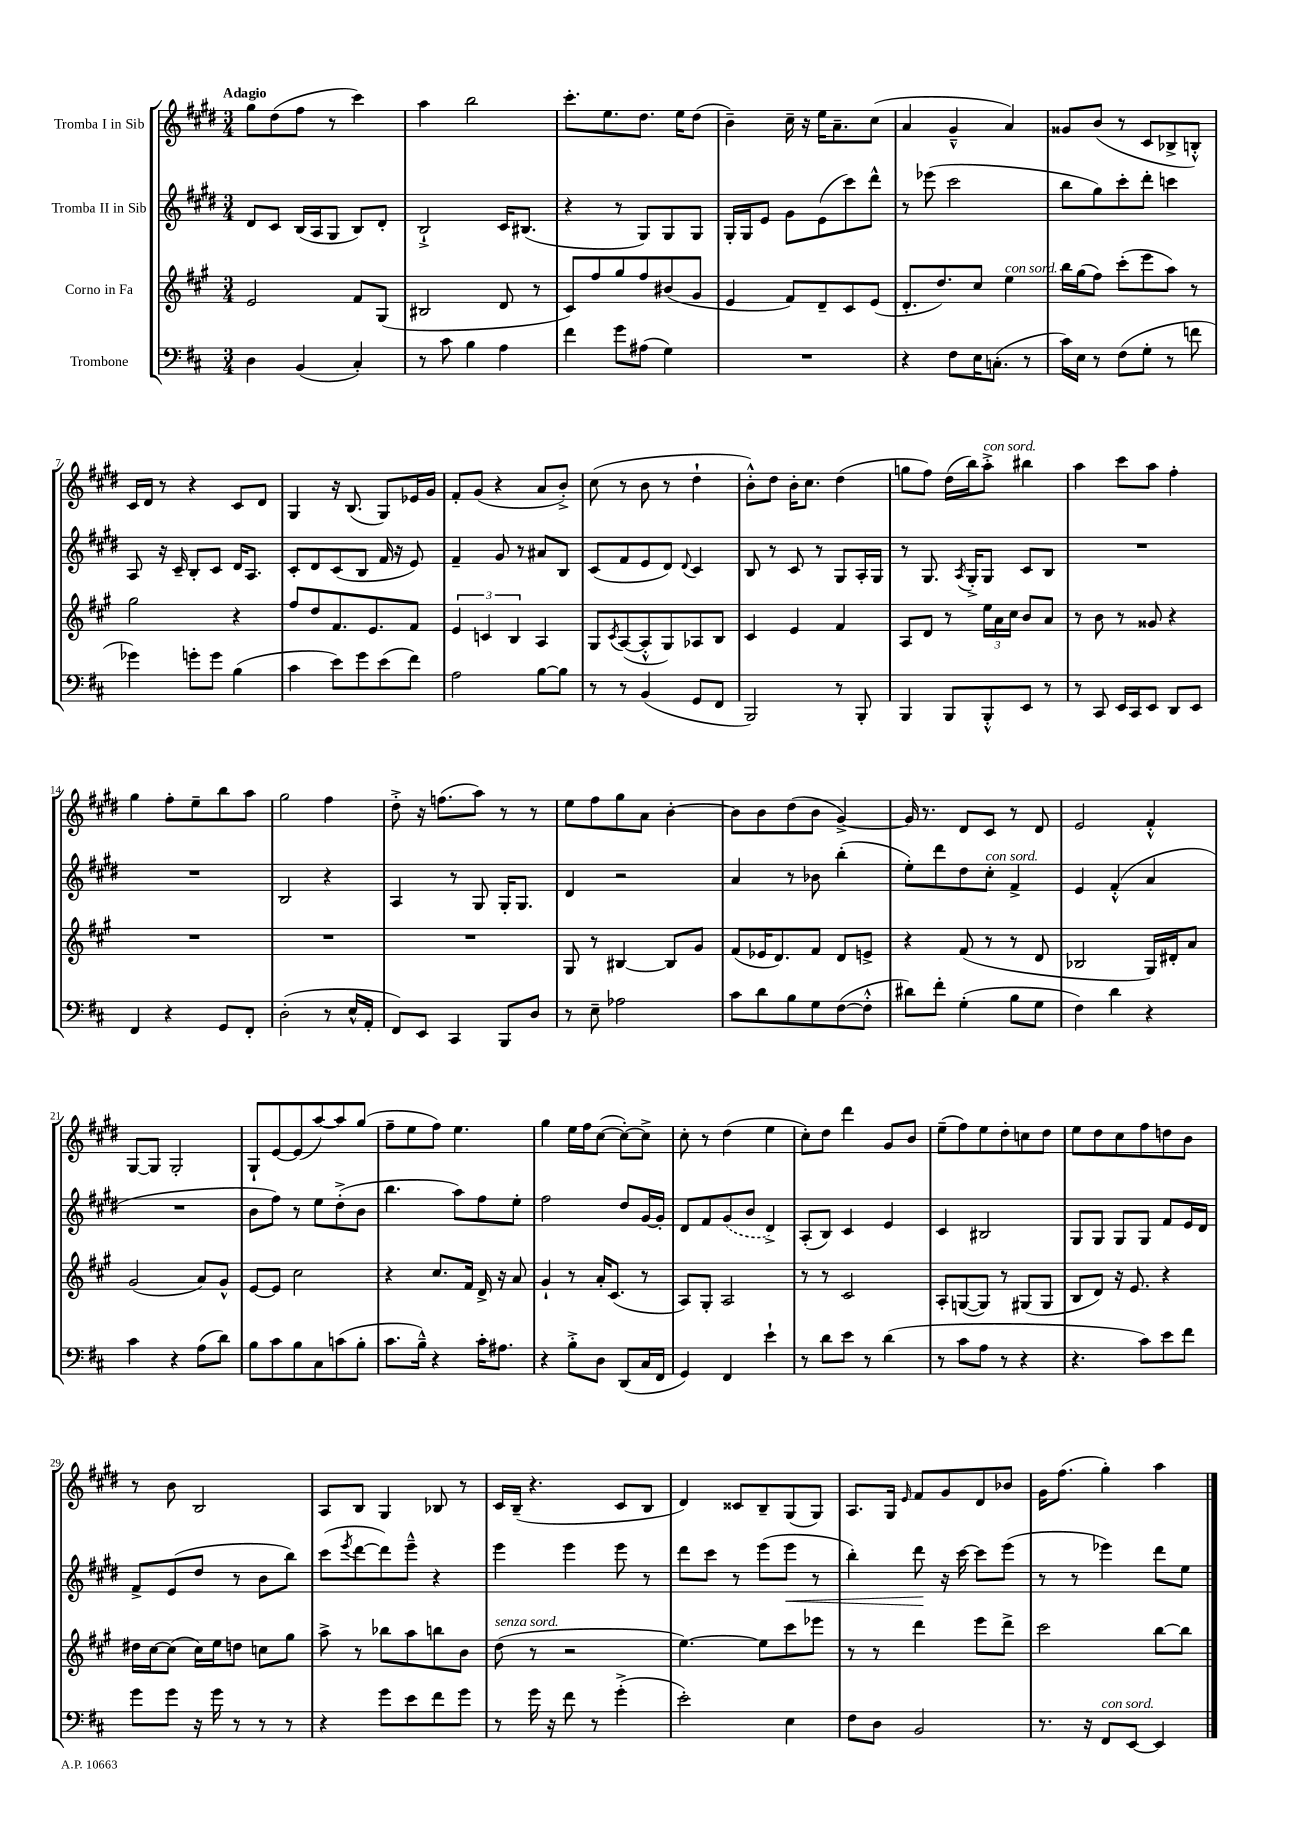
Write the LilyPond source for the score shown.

<<
\new StaffGroup <<
\new Staff = "s0" \with { instrumentName = "Tromba I in Sib" } {
    \clef treble \key e \major \numericTimeSignature \time 3/4 \tempo "Adagio"
    gis''8 dis''8( fis''8 r8 cis'''4) |
    a''4 b''2 |
    cis'''8.-. e''8. dis''8. e''16 dis''8( |
    b'4--) cis''16-- r16 e''16 a'8.-- cis''8( |
    a'4 gis'4---^ a'4) |
    gisis'8 b'8( r8 cis'8 bes8-> b8-.-^) |
    cis'16 dis'16 r8 r4 cis'8 dis'8 |
    gis4 r16 b8.( gis8) ees'16 gis'16 |
    fis'8-. gis'8( r4 a'8 b'8-.->) |
    cis''8( r8 b'8 r8 dis''4-! |
    b'8-.-^) dis''8 b'16-. cis''8. dis''4( |
    g''8 fis''8) dis''16( b''16) a''8-.->^\markup { \italic "con sord." } bis''4 |
    a''4 cis'''8 a''8 fis''4-. |
    gis''4 fis''8-. e''8-- b''8 a''8 |
    gis''2 fis''4 |
    dis''8-.-> r16 f''8.( a''8) r8 r8 |
    e''8 fis''8 gis''8 a'8 b'4~-. |
    b'8 b'8 dis''8( b'8 gis'4~->) |
    gis'16 r8. dis'8 cis'8 r8 dis'8 |
    e'2 fis'4-.-^ |
    gis8~ gis8 gis2-. |
    gis8-! e'8~ e'8( a''8~) a''8 gis''8( |
    fis''8-- e''8 fis''8) e''4. |
    gis''4 e''16 fis''16 cis''8~( cis''8~-.) cis''8-> |
    cis''8-. r8 dis''4( e''4 |
    cis''8-.) dis''8 dis'''4 gis'8 b'8 |
    e''8--( fis''8) e''8 dis''8-. c''8 dis''8 |
    e''8 dis''8 cis''8 fis''8 d''8 b'8 |
    r8 b'8 b2 |
    a8 b8 gis4 bes8 r8 |
    cis'16 b16--( r4. cis'8 b8 |
    dis'4) cisis'8 b8-- gis8( gis8) |
    a8. gis16 \grace { e'16 } fis'8 gis'8 dis'8 bes'8 |
    gis'16 fis''8.( gis''4-.) a''4 \bar "|." |
}
\new Staff = "s1" \with { instrumentName = "Tromba II in Sib" } {
    \clef treble \key e \major \numericTimeSignature \time 3/4
    dis'8 cis'8 b16( a16 gis8 b8) dis'8-. |
    b2-!-> cis'16 bis8.( |
    r4 r8 gis8) gis8 gis8 |
    gis16-. gis16 e'8 gis'8 e'8( cis'''8) dis'''8-^ |
    r8 ees'''8( cis'''2 |
    b''8 gis''8) cis'''8-. dis'''8-. c'''4 |
    a8 r16 cis'16-- b8-. cis'8 dis'16 a8. |
    cis'8-. dis'8 cis'8( b8 fis'16 r16 e'8) |
    fis'4-- gis'8 r8 ais'8 b8 |
    cis'8( fis'8 e'8 dis'8) \appoggiatura { dis'8 } cis'4 |
    b8 r8 cis'8 r8 gis8 a16-. gis16 |
    r8 gis8. \acciaccatura { a8 } gis16-.-> gis8 cis'8 b8 |
    R2. |
    R2. |
    b2 r4 |
    a4 r8 gis8 gis16-. gis8. |
    dis'4 r2 |
    a'4 r8 bes'8 b''4-.( |
    e''8-.) dis'''8 dis''8 cis''8-.^\markup { \italic "con sord." } fis'4-> |
    e'4 fis'4-.-^( a'4 |
    R2. |
    b'8 fis''8) r8 e''8 dis''8-.->( b'8 |
    b''4. a''8) fis''8 e''8-. |
    fis''2 dis''8 gis'16~ gis'16-. |
    dis'8 fis'8 \once \slurDashed gis'8( b'8 dis'4->) |
    a8-.( b8) cis'4 e'4 |
    cis'4 bis2 |
    gis8 gis8 gis8 gis8 fis'8 e'16 dis'16 |
    fis'8-> e'8( dis''8 r8 b'8 b''8) |
    cis'''8( \acciaccatura { e'''8 } dis'''8~ dis'''8) e'''8---^ r4 |
    e'''4 e'''4 e'''8 r8 |
    dis'''8 cis'''8 r8 e'''8( e'''8\< r8 |
    b''4-.) dis'''8\! r16 cis'''16~ cis'''8 e'''8( |
    r8 r8 ees'''4) dis'''8 e''8 \bar "|." |
}
\new Staff = "s2" \with { instrumentName = "Corno in Fa" } {
    \clef treble \key a \major \numericTimeSignature \time 3/4
    e'2 fis'8 gis8( |
    bis2 d'8 r8 |
    cis'8) fis''8 gis''8 fis''8 bis'8( gis'8 |
    e'4 fis'8) d'8-- cis'8 e'8( |
    d'8.-. d''8.) cis''8 e''4^\markup { \italic "con sord." } |
    b''16 gis''16( fis''8) cis'''8-.( e'''8 a''8) r8 |
    gis''2 r4 |
    fis''8 d''8 fis'8. e'8. fis'8 |
    \tuplet 3/2 { e'4 c'4 b4 } a4 |
    gis8 \acciaccatura { cis'8 } a8~( a8-.-^ gis8) aes8 b8 |
    cis'4 e'4 fis'4 |
    a8 d'8 r8 \tuplet 3/2 { e''16 a'16 cis''16 } b'8 a'8 |
    r8 b'8 r8 gisis'8 r4 |
    R2. |
    R2. |
    R2. |
    gis8 r8 bis4~ bis8 gis'8 |
    fis'8( ees'16 d'8.) fis'8 d'8 e'8-> |
    r4 fis'8( r8 r8 d'8 |
    bes2 gis16) dis'16-. a'8 |
    gis'2( a'8) gis'8-^ |
    e'8~ e'8 cis''2 |
    r4 cis''8. fis'16 d'16-> r16 a'8 |
    gis'4-! r8 a'16-. cis'8.( r8 |
    a8) gis8-. a2 |
    r8 r8 cis'2 |
    a8-. g8~( g8) r8 gis8( gis8 |
    b8 d'8) r16 e'8. r4 |
    dis''16 cis''16~ cis''8( cis''16) e''16 d''8 c''8 gis''8 |
    a''8-> r8 bes''8 a''8 b''8 b'8 |
    d''8^\markup { \italic "senza sord." }( r8 r2 |
    e''4.~) e''8 cis'''8 ees'''8 |
    r8 r8 d'''4 e'''8 d'''8-> |
    cis'''2 b''8~ b''8 \bar "|." |
}
\new Staff = "s3" \with { instrumentName = "Trombone" } {
    \clef bass \key d \major \numericTimeSignature \time 3/4
    d4 b,4( cis4-.) |
    r8 cis'8 b4 a4 |
    fis'4 g'8 ais8( g4) |
    R2. |
    r4 fis8 e16 c8.-.( r8 |
    cis'16) e16 r8 fis8( g8-. r8 f'8 |
    ges'4) g'8-. g'8 b4( |
    cis'4 e'8) g'8 e'8( fis'8) |
    a2 b8~ b8 |
    r8 r8 b,4( g,8 fis,8 |
    b,,2) r8 b,,8-. |
    b,,4 b,,8 b,,8-.-^ e,8 r8 |
    r8 cis,8 e,16 cis,16 e,8 d,8 e,8 |
    fis,4 r4 g,8 fis,8-. |
    d2-.( r8 e16-^ a,16-. |
    fis,8) e,8 cis,4 b,,8 d8 |
    r8 e8-- aes2 |
    cis'8 d'8 b8 g8 fis8~( fis8-.-^ |
    dis'8) fis'8-. g4-.( b8 g8 |
    fis4) d'4 r4 |
    cis'4 r4 a8( d'8) |
    b8 cis'8 b8 cis8 c'8( b8-. |
    cis'8. b16---^) r4 cis'16-. ais8. |
    r4 b8-.-> d8 d,8( cis16 fis,16 |
    g,4) fis,4 e'4-! |
    r8 d'8 e'8 r8 d'4( |
    r8 cis'8 a8 r8 r4 |
    r4. cis'8) e'8 fis'8 |
    g'8 g'8 r16 g'16 r8 r8 r8 |
    r4 g'8 e'8 fis'8 g'8 |
    r8 g'16 r16 fis'8 r8 g'4-.->( |
    e'2-.) e4 |
    fis8 d8 b,2 |
    r8. r16 fis,8^\markup { \italic "con sord." } e,8~ e,4 \bar "|." |
}
>>
>>
